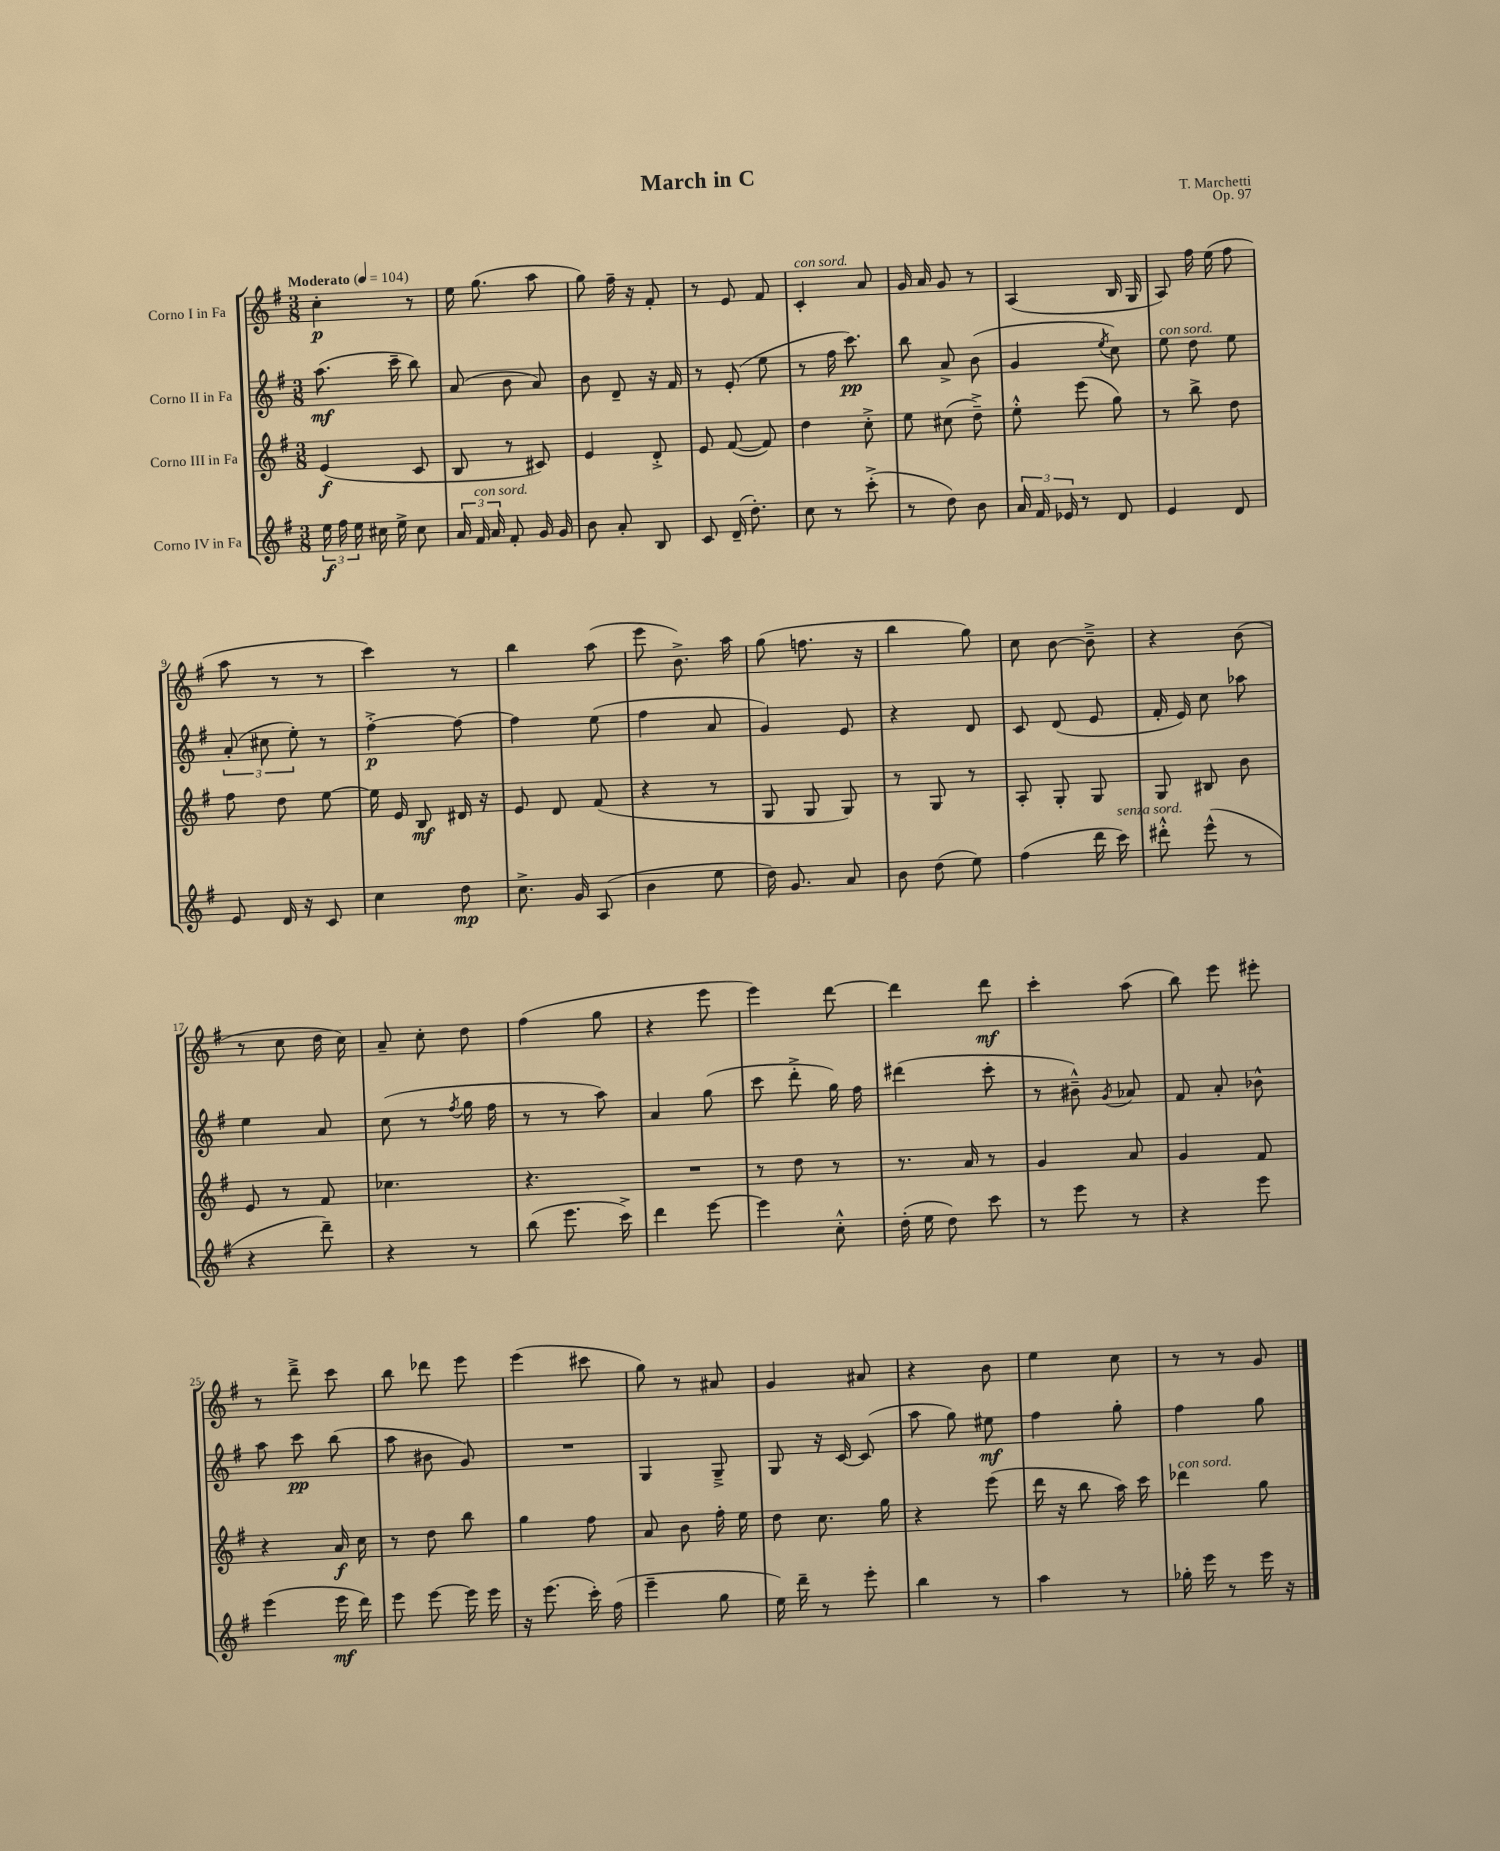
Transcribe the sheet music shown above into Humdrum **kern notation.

**kern	**dynam	**kern	**dynam	**kern	**dynam	**kern	**dynam
*part4	*part4	*part3	*part3	*part2	*part2	*part1	*part1
*staff4	*staff4	*staff3	*staff3	*staff2	*staff2	*staff1	*staff1
*I"Corno IV in Fa	*	*I"Corno III in Fa	*	*I"Corno II in Fa	*	*I"Corno I in Fa	*
*clefG2	*	*clefG2	*	*clefG2	*	*clefG2	*
*k[f#]	*	*k[f#]	*	*k[f#]	*	*k[f#]	*
*M3/8	*	*M3/8	*	*M3/8	*	*M3/8	*
*MM104	*	*MM104	*	*MM104	*	*MM104	*
=1	=1	=1	=1	=1	=1	=1	=1
!	!	!	!	!	!	!LO:TX:a:B:t=Moderato	!
24ee\	f	(4e/	f	(8.aa\	mf	4cc'\	p
24ff#\	.	.	.	.	.	.	.
24ee\	.	.	.	.	.	.	.
16cc#X\	.	.	.	.	.	.	.
16ee^\	.	.	.	16ccc~\	.	.	.
8cc#\	.	8c/	.	8bb\)	.	8r	.
=2	=2	=2	=2	=2	=2	=2	=2
24a/	.	8B/	.	(8a/	.	16ee\	.
!LO:TX:a:i:t=con sord.	!	!	!	!	!	!	!
24f#/	.	.	.	.	.	.	.
.	.	.	.	.	.	(8.gg\	.
24a/	.	.	.	.	.	.	.
8f#'/	.	8r	.	8b\	.	.	.
16g/	.	8c#X/)	.	8a/)	.	8aa\	.
16g/	.	.	.	.	.	.	.
=3	=3	=3	=3	=3	=3	=3	=3
8b\	.	4e/	.	8b\	.	8gg\)	.
8a'/	.	.	.	8d~/	.	16ff#~\	.
.	.	.	.	.	.	16r	.
8B/	.	8d'^/	.	16r	.	8f#'/	.
.	.	.	.	16f#/	.	.	.
=4	=4	=4	=4	=4	=4	=4	=4
8c/	.	8e/	.	8r	.	8r	.
(16d~/	.	([8f#/	.	(8e'/	.	8e/	.
8.dd'\)	.	.	.	.	.	.	.
.	.	8f#/])	.	8ee\	.	8f#/	.
=5	=5	=5	=5	=5	=5	=5	=5
!	!	!	!	!	!	!LO:TX:a:i:t=con sord.	!
8cc\	.	4dd\	.	8r	.	4c'/	.
8r	.	.	.	16ff#\	.	.	.
.	.	.	.	8.ccc\)	pp	.	.
(8ccc'^\	.	8cc'^\	.	.	.	8a/	.
=6	=6	=6	=6	=6	=6	=6	=6
8r	.	8ee\	.	8bb\	.	16g/	.
.	.	.	.	.	.	16a/	.
8dd\)	.	(8cc#X\	.	8a^/	.	8g/	.
8b\	.	8dd~^\)	.	(8b\	.	8r	.
=7	=7	=7	=7	=7	=7	=7	=7
24a/	.	8ee'^^\	.	4g/	.	(4A/	.
24f#/	.	.	.	.	.	.	.
24e-X/	.	.	.	.	.	.	.
8r	.	(8eee\	.	.	.	.	.
.	.	.	.	8qee/	.	.	.
8d/	.	8gg\)	.	8cc\)	.	16B/	.
.	.	.	.	.	.	16G/	.
=8	=8	=8	=8	=8	=8	=8	=8
!	!	!	!	!LO:TX:a:i:t=con sord.	!	!	!
4e/	.	8r	.	8ee\	.	8A/)	.
.	.	8bb^\	.	8dd\	.	16ff#\	.
.	.	.	.	.	.	(16ee\	.
8d/	.	8dd\	.	8ee\	.	8ff#\	.
!!LO:LB:g=z
=9	=9	=9	=9	=9	=9	=9	=9
8e/	.	8ff#\	.	(12a'/	.	8aa\	.
.	.	.	.	12cc#X\	.	.	.
16d/	.	8dd\	.	.	.	8r	.
.	.	.	.	12ee'\)	.	.	.
16r	.	.	.	.	.	.	.
8c/	.	[8ee\	.	8r	.	8r	.
=10	=10	=10	=10	=10	=10	=10	=10
4cc\	.	16ee\]	.	[4ff#'^\	p	4ccc\)	.
.	.	16e/	.	.	.	.	.
.	.	8B/	mf	.	.	.	.
8dd\	mp	16d#X/	.	8ff#\_	.	8r	.
.	.	16r	.	.	.	.	.
=11	=11	=11	=11	=11	=11	=11	=11
8.cc^\	.	8e/	.	4ff#\]	.	4bb\	.
.	.	8d/	.	.	.	.	.
16g/	.	.	.	.	.	.	.
(8A/	.	(8f#/	.	(8ee\	.	(8aa\	.
=12	=12	=12	=12	=12	=12	=12	=12
4b\	.	4r	.	4ff#\	.	8eee\	.
.	.	.	.	.	.	8.b^\)	.
8ee\	.	8r	.	8a/	.	.	.
.	.	.	.	.	.	16aa\	.
=13	=13	=13	=13	=13	=13	=13	=13
16dd\)	.	8G/	.	4g/)	.	(8gg\	.
8.g/	.	.	.	.	.	.	.
.	.	8G/	.	.	.	8.ffn\	.
8a/	.	8G/)	.	8e/	.	.	.
.	.	.	.	.	.	16r	.
=14	=14	=14	=14	=14	=14	=14	=14
8b\	.	8r	.	4r	.	4bb\	.
(8dd\	.	8G/	.	.	.	.	.
8ee\)	.	8r	.	8d/	.	8gg\)	.
=15	=15	=15	=15	=15	=15	=15	=15
(4ff#\	.	8A'/	.	8c/	.	8cc\	.
.	.	8G'/	.	(8d/	.	[8b\	.
16ddd\	.	8G/	.	8e/	.	8b~^\]	.
!LO:TX:a:i:t=senza sord.	!	!	!	!	!	!	!
16ccc\)	.	.	.	.	.	.	.
=16	=16	=16	=16	=16	=16	=16	=16
8ddd#X'^^\	.	8G/	.	16f#'/	.	4r	.
.	.	.	.	16e/)	.	.	.
(8eee^^\	.	8B#X/	.	8cc\	.	.	.
8r	.	8b\	.	8aa-X\	.	(8b\	.
!!LO:LB:g=z
=17	=17	=17	=17	=17	=17	=17	=17
4r	.	8e/	.	4ee\	.	8r	.
.	.	8r	.	.	.	8cc\	.
8ddd~\)	.	8f#/	.	8a/	.	16dd\	.
.	.	.	.	.	.	16cc\)	.
=18	=18	=18	=18	=18	=18	=18	=18
4r	.	4.cc-X\	.	(8cc\	.	8a~/	.
.	.	.	.	8r	.	8cc'\	.
.	.	.	.	8qff#/	.	.	.
8r	.	.	.	16gg\	.	8dd\	.
.	.	.	.	16ff#\	.	.	.
=19	=19	=19	=19	=19	=19	=19	=19
(8bb\	.	4.r	.	8r	.	(4ff#\	.
8.eee\	.	.	.	8r	.	.	.
.	.	.	.	8aa\)	.	8gg\	.
16ccc^\)	.	.	.	.	.	.	.
=20	=20	=20	=20	=20	=20	=20	=20
4ddd\	.	4.r	.	4a/	.	4r	.
[8eee\	.	.	.	(8gg\	.	8eee\	.
=21	=21	=21	=21	=21	=21	=21	=21
4eee\]	.	8r	.	8ccc\	.	4eee\)	.
.	.	8dd\	.	8ddd'^\	.	.	.
8cc'^^\	.	8r	.	16gg\)	.	[8ddd\	.
.	.	.	.	16ff#\	.	.	.
=22	=22	=22	=22	=22	=22	=22	=22
(16dd'\	.	8.r	.	(4ddd#X\	.	4ddd\]	.
16ee\	.	.	.	.	.	.	.
8dd\)	.	.	.	.	.	.	.
.	.	16a/	.	.	.	.	.
8ccc\	.	8r	.	8ccc'\	.	8ddd\	mf
=23	=23	=23	=23	=23	=23	=23	=23
8r	.	4g/	.	8r	.	4ccc'\	.
8eee\	.	.	.	8b#X~^^\)	.	.	.
.	.	.	.	8qg/	.	.	.
8r	.	8a/	.	8a-X/	.	(8aa\	.
=24	=24	=24	=24	=24	=24	=24	=24
4r	.	4g/	.	8f#/	.	8bb\)	.
.	.	.	.	8a'/	.	8eee\	.
8eee\	.	8f#/	.	8b-X^^\	.	8eee#X'\	.
!!LO:LB:g=z
=25	=25	=25	=25	=25	=25	=25	=25
(4eee\	.	4r	.	8aa\	.	8r	.
.	.	.	.	8ccc\	pp	8ddd~^\	.
16eee\	mf	16a/	f	(8bb\	.	8ccc\	.
16ddd\)	.	16cc\	.	.	.	.	.
=26	=26	=26	=26	=26	=26	=26	=26
8eee\	.	8r	.	8aa\	.	8bb\	.
[8eee\	.	8dd\	.	8b#X\	.	8ddd-X\	.
16eee\]	.	8bb\	.	8g/)	.	8eee\	.
16eee\	.	.	.	.	.	.	.
=27	=27	=27	=27	=27	=27	=27	=27
16r	.	4gg\	.	4.r	.	(4eee\	.
(8.eee\	.	.	.	.	.	.	.
16ccc'\)	.	8ff#\	.	.	.	8ccc#X\	.
(16ff#\	.	.	.	.	.	.	.
=28	=28	=28	=28	=28	=28	=28	=28
4eee~\	.	8a/	.	4G/	.	8gg\)	.
.	.	8b\	.	.	.	8r	.
8gg\	.	16ff#'\	.	8G~^/	.	8a#X/	.
.	.	16ee\	.	.	.	.	.
=29	=29	=29	=29	=29	=29	=29	=29
16ee\)	.	8dd\	.	8G/	.	4g/	.
16ddd~\	.	.	.	.	.	.	.
8r	.	8.cc\	.	16r	.	.	.
.	.	.	.	[16c/	.	.	.
8eee'\	.	.	.	(8c/]	.	8a#X/	.
.	.	16gg\	.	.	.	.	.
=30	=30	=30	=30	=30	=30	=30	=30
4bb\	.	4r	.	8aa\	.	4r	.
.	.	.	.	8gg\)	.	.	.
8r	.	(8eee\	.	8ee#X\	mf	8b\	.
=31	=31	=31	=31	=31	=31	=31	=31
4aa\	.	16ddd\	.	4ff#\	.	4ee\	.
.	.	16r	.	.	.	.	.
.	.	8bb\	.	.	.	.	.
8r	.	16aa\)	.	8gg'\	.	8cc\	.
.	.	16ccc\	.	.	.	.	.
=32	=32	=32	=32	=32	=32	=32	=32
!	!	!LO:TX:a:i:t=con sord.	!	!	!	!	!
16gg-X'\	.	4ddd-X\	.	4ff#\	.	8r	.
16eee\	.	.	.	.	.	.	.
8r	.	.	.	.	.	8r	.
16eee\	.	8gg\	.	8gg\	.	8g/	.
16r	.	.	.	.	.	.	.
==	==	==	==	==	==	==	==
*-	*-	*-	*-	*-	*-	*-	*-
